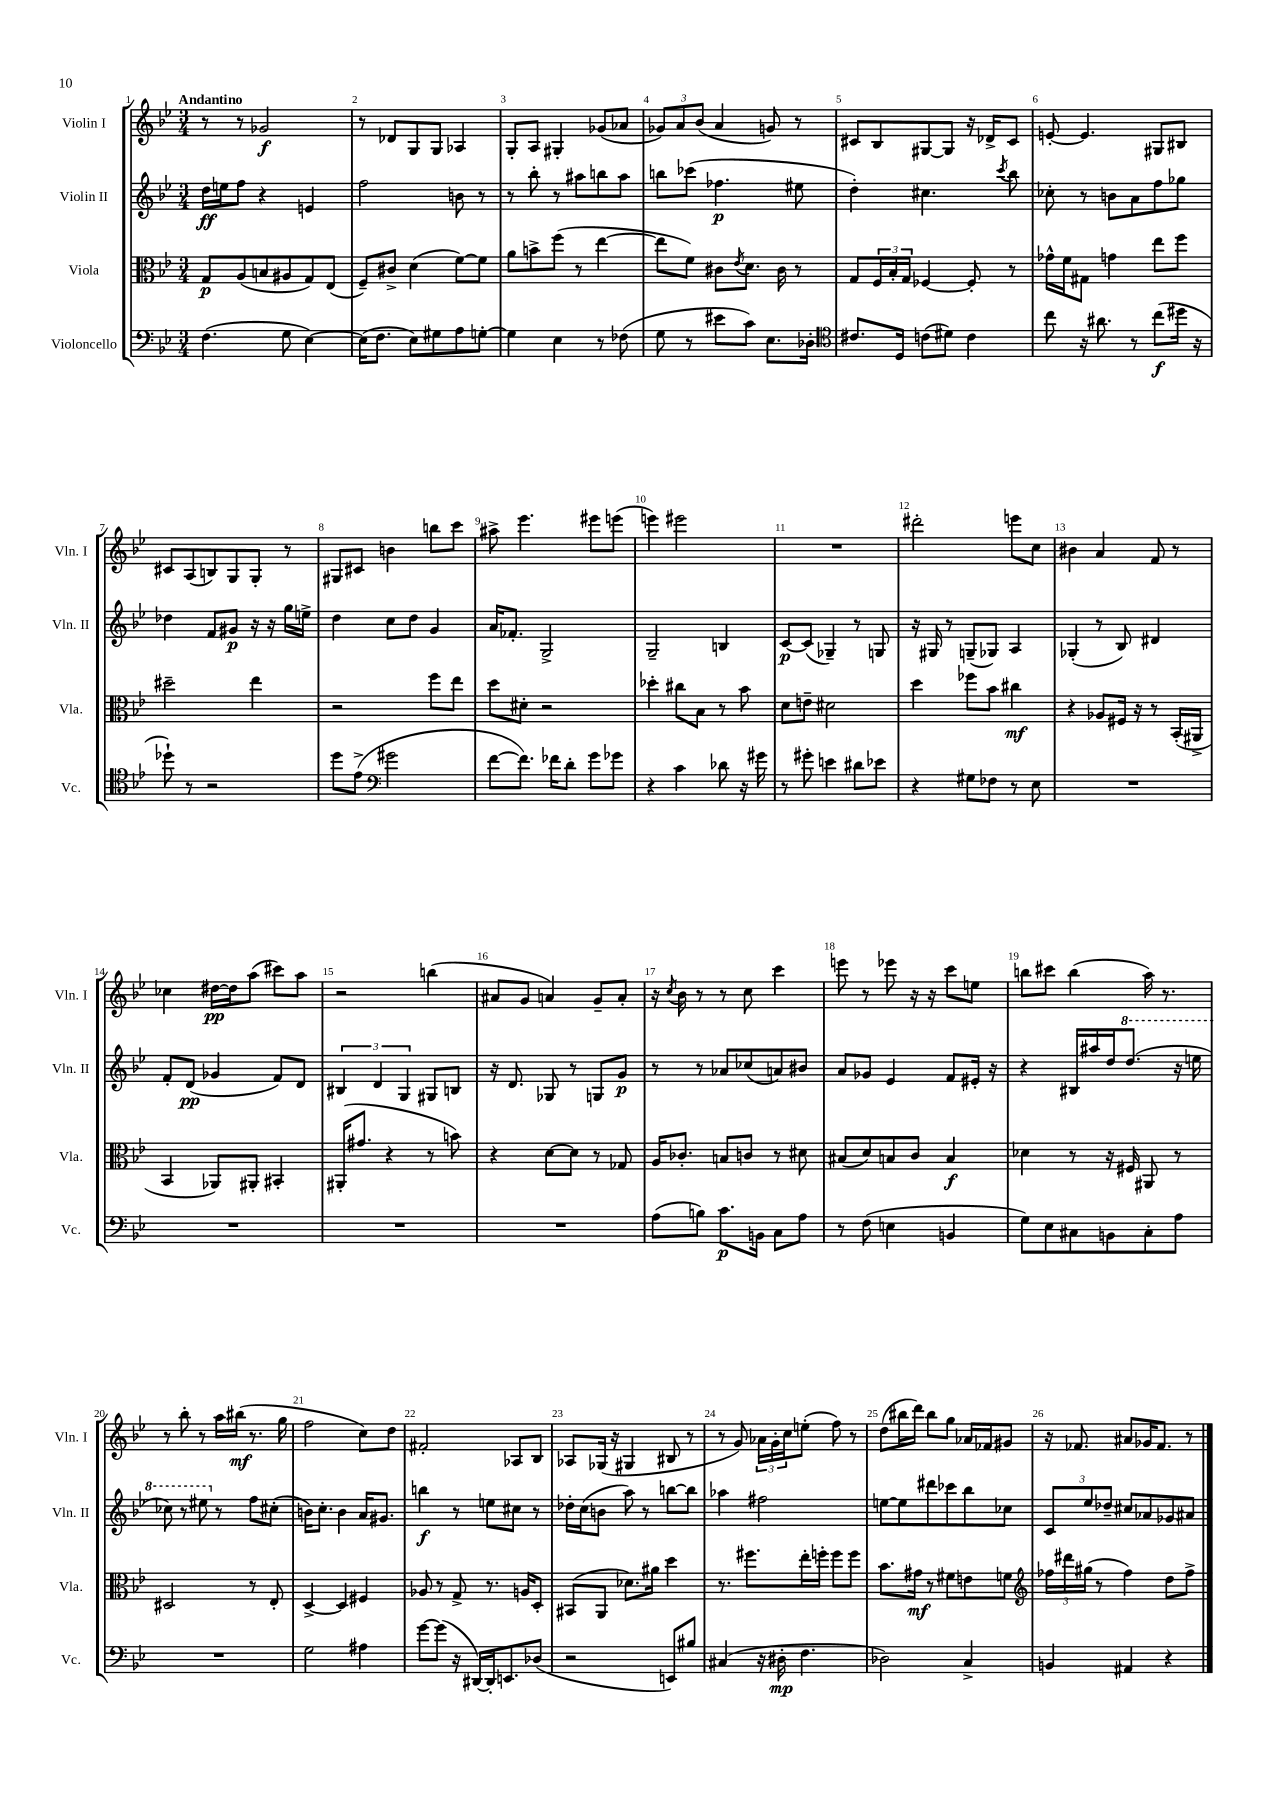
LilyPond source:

<<
\new StaffGroup <<
\new Staff = "s0" \with { instrumentName = "Violin I" shortInstrumentName = "Vln. I" } {
    \clef treble \key bes \major \numericTimeSignature \time 3/4 \tempo "Andantino"
    r8 r8 ges'2\f |
    r8 des'8 g8 g8 aes4 |
    g8-. a8 gis4-. ges'8( aes'8 |
    \tuplet 3/2 { ges'8) a'8 bes'8( } a'4 g'8) r8 |
    cis'8 bes8 gis8~ gis8 r16 des'16-> cis'8 |
    e'8~-. e'4. gis8 bis8 |
    cis'8 a8( b8) g8 g8-. r8 |
    gis8 cis'8 b'4 b''8 c'''8 |
    ais''8-> ees'''4. eis'''8 e'''8( |
    e'''4) eis'''2 |
    R2. |
    dis'''2-. e'''8 c''8 |
    bis'4 a'4 f'8 r8 |
    ces''4 dis''16~\pp dis''16 a''8( cis'''8) a''8 |
    r2 b''4( |
    ais'8 g'8 a'4) g'8-- a'8-. |
    r16 \acciaccatura { c''8 } bes'16 r8 r8 c''8 c'''4 |
    e'''8 r8 ees'''8 r16 r16 c'''8 e''8 |
    b''8 cis'''8 b''4( a''16) r8. |
    r8 bes''8-. r8 a''16 bis''16\mf( r8. g''16 |
    f''2 c''8) d''8 |
    fis'2-. aes8 bes8 |
    aes8 ges16( r16 gis4 bis8 r8 |
    r8 g'8) \tuplet 3/2 { aes'16 g'16-. c''16 } e''8-.( f''8) r8 |
    d''8( bis''16 d'''16) bis''8 g''8 aes'16 fes'16 gis'8 |
    r16 fes'8. ais'8 ges'16 fes'8. r8 \bar "|." |
}
\new Staff = "s1" \with { instrumentName = "Violin II" shortInstrumentName = "Vln. II" } {
    \clef treble \key bes \major \numericTimeSignature \time 3/4
    d''16\ff e''16 f''8 r4 e'4 |
    f''2 b'8 r8 |
    r8 bes''8-. r8 ais''8 b''8 ais''8 |
    b''8 ces'''8( fes''4.\p eis''8 |
    d''4-.) cis''4. \acciaccatura { c'''8 } bes''8 |
    ces''8-. r8 b'8 a'8 f''8 ges''8 |
    des''4 f'8 gis'8\p r16 r16 g''16 e''16-> |
    d''4 c''8 d''8 g'4 |
    a'16 fes'8.-. g2-> |
    g2-- b4 |
    c'8~\p c'8( ges4--) r8 g8 |
    r16 gis16 r8 g8--( ges8) a4 |
    ges4-.( r8 bes8) dis'4 |
    f'8-. d'8\pp( ges'4 f'8) d'8 |
    \tuplet 3/2 { bis4 d'4 g4 } gis8 b8 |
    r16 d'8. ges8 r8 g8 g'8\p |
    r8 r8 aes'8 ces''8( a'8) bis'8 |
    a'8 ges'8 ees'4 f'8 eis'16-. r16 |
    r4 bis16 ais''16 d''16 \ottava #1 d'''8.( r16 e'''16 |
    ces'''8) r8 eis'''8 \ottava #0 r8 f''8 cis''8-.( |
    b'16) c''8.-. b'4 a'16 gis'8. |
    b''4\f r8 e''8 cis''8 r8 |
    des''16-. c''16( b'8 a''8) r8 b''8~ b''8 |
    aes''4 fis''2 |
    e''8~ e''8 dis'''8 ces'''8 bes''8 ces''8 |
    \tuplet 3/2 { c'8 ees''8 des''8-- } cis''8 aes'8 ges'8 ais'8 \bar "|." |
}
\new Staff = "s2" \with { instrumentName = "Viola" shortInstrumentName = "Vla." } {
    \clef alto \key bes \major \numericTimeSignature \time 3/4
    g8\p a8( b8 ais8 g8) ees8( |
    f8--) cis'8-> d'4( f'8~) f'8 |
    a'8 b'8-> f''8( r8 ees''4~ |
    ees''8 f'8) cis'8 \acciaccatura { ees'8 } d'8. cis'16 r8 |
    g8 \tuplet 3/2 { f16 bes16-. g16 } fes4~ fes8-. r8 |
    ges'16-^ f'16 gis8 g'4 ees''8 f''8 |
    dis''2-- ees''4 |
    r2 f''8 ees''8 |
    d''8 dis'8-. r2 |
    des''4-. cis''8 bes8 r8 bes'8 |
    d'8 e'8-- dis'2 |
    d''4 fes''8 bes'8 cis''4\mf |
    r4 aes8 fis16 r16 r8 bes,16-.( ais,16-> |
    bes,4 aes,8) ais,8-. bis,4-. |
    ais,16-.( gis'8. r4 r8 b'8) |
    r4 d'8~ d'8 r8 ges8 |
    a16 ces'8.-. b8 c'8 r8 dis'8 |
    bis8( d'8) b8 c'8 b4\f |
    des'4 r8 r16 fis16 ais,8 r8 |
    dis2 r8 ees8-. |
    d4~-> d4 fis4 |
    aes8 r8 g8-> r8. a16 d8-. |
    bis,8( a,8 des'8.) ais'16 d''4 |
    r8. fis''8. ees''16-. f''16-. f''8 f''8 |
    bes'8. gis'16\mf r8 fis'8 e'8 f'8 |
    \clef treble \tuplet 3/2 { fes''16 dis'''16 gis''16( } r8 fes''4) d''8 fes''8-> \bar "|." |
}
\new Staff = "s3" \with { instrumentName = "Violoncello" shortInstrumentName = "Vc." } {
    \clef bass \key bes \major \numericTimeSignature \time 3/4
    f4.( g8 ees4~) |
    ees16( f8. ees8) gis8 a8 g8~-. |
    g4 ees4 r8 fes8( |
    g8 r8 eis'8 c'8) ees8. des16-. |
    \clef tenor cis'8. d16 c'8( dis'8) c'4 |
    c''8 r16 ais'8. r8 c''8\f( dis''16 r16 |
    des''8-!) r8 r2 |
    d''8 ees'8->( \clef bass gis'2 |
    f'8~ f'8.) fes'16 d'8-. g'8 ges'8 |
    r4 c'4 des'8 r16 gis'16 |
    r8 gis'8-. e'4 dis'8 ees'8 |
    r4 gis8 fes8 r8 ees8 |
    R2. |
    R2. |
    R2. |
    R2. |
    a8( b8) c'8.\p b,16 c8 a8 |
    r8 f8( e4 b,4 |
    g8) ees8 cis8 b,8 cis8-. a8 |
    R2. |
    g2 ais4 |
    g'8~ g'8( r16 dis,16~) dis,16-. e,8. des8( |
    r2 e,8) bis8 |
    cis4( r16 dis16-.\mp f4. |
    des2) c4-> |
    b,4 ais,4 r4 \bar "|." |
}
>>
>>
\layout { \context { \Score \override BarNumber.break-visibility = ##(#f #t #t) barNumberVisibility = #all-bar-numbers-visible } }
